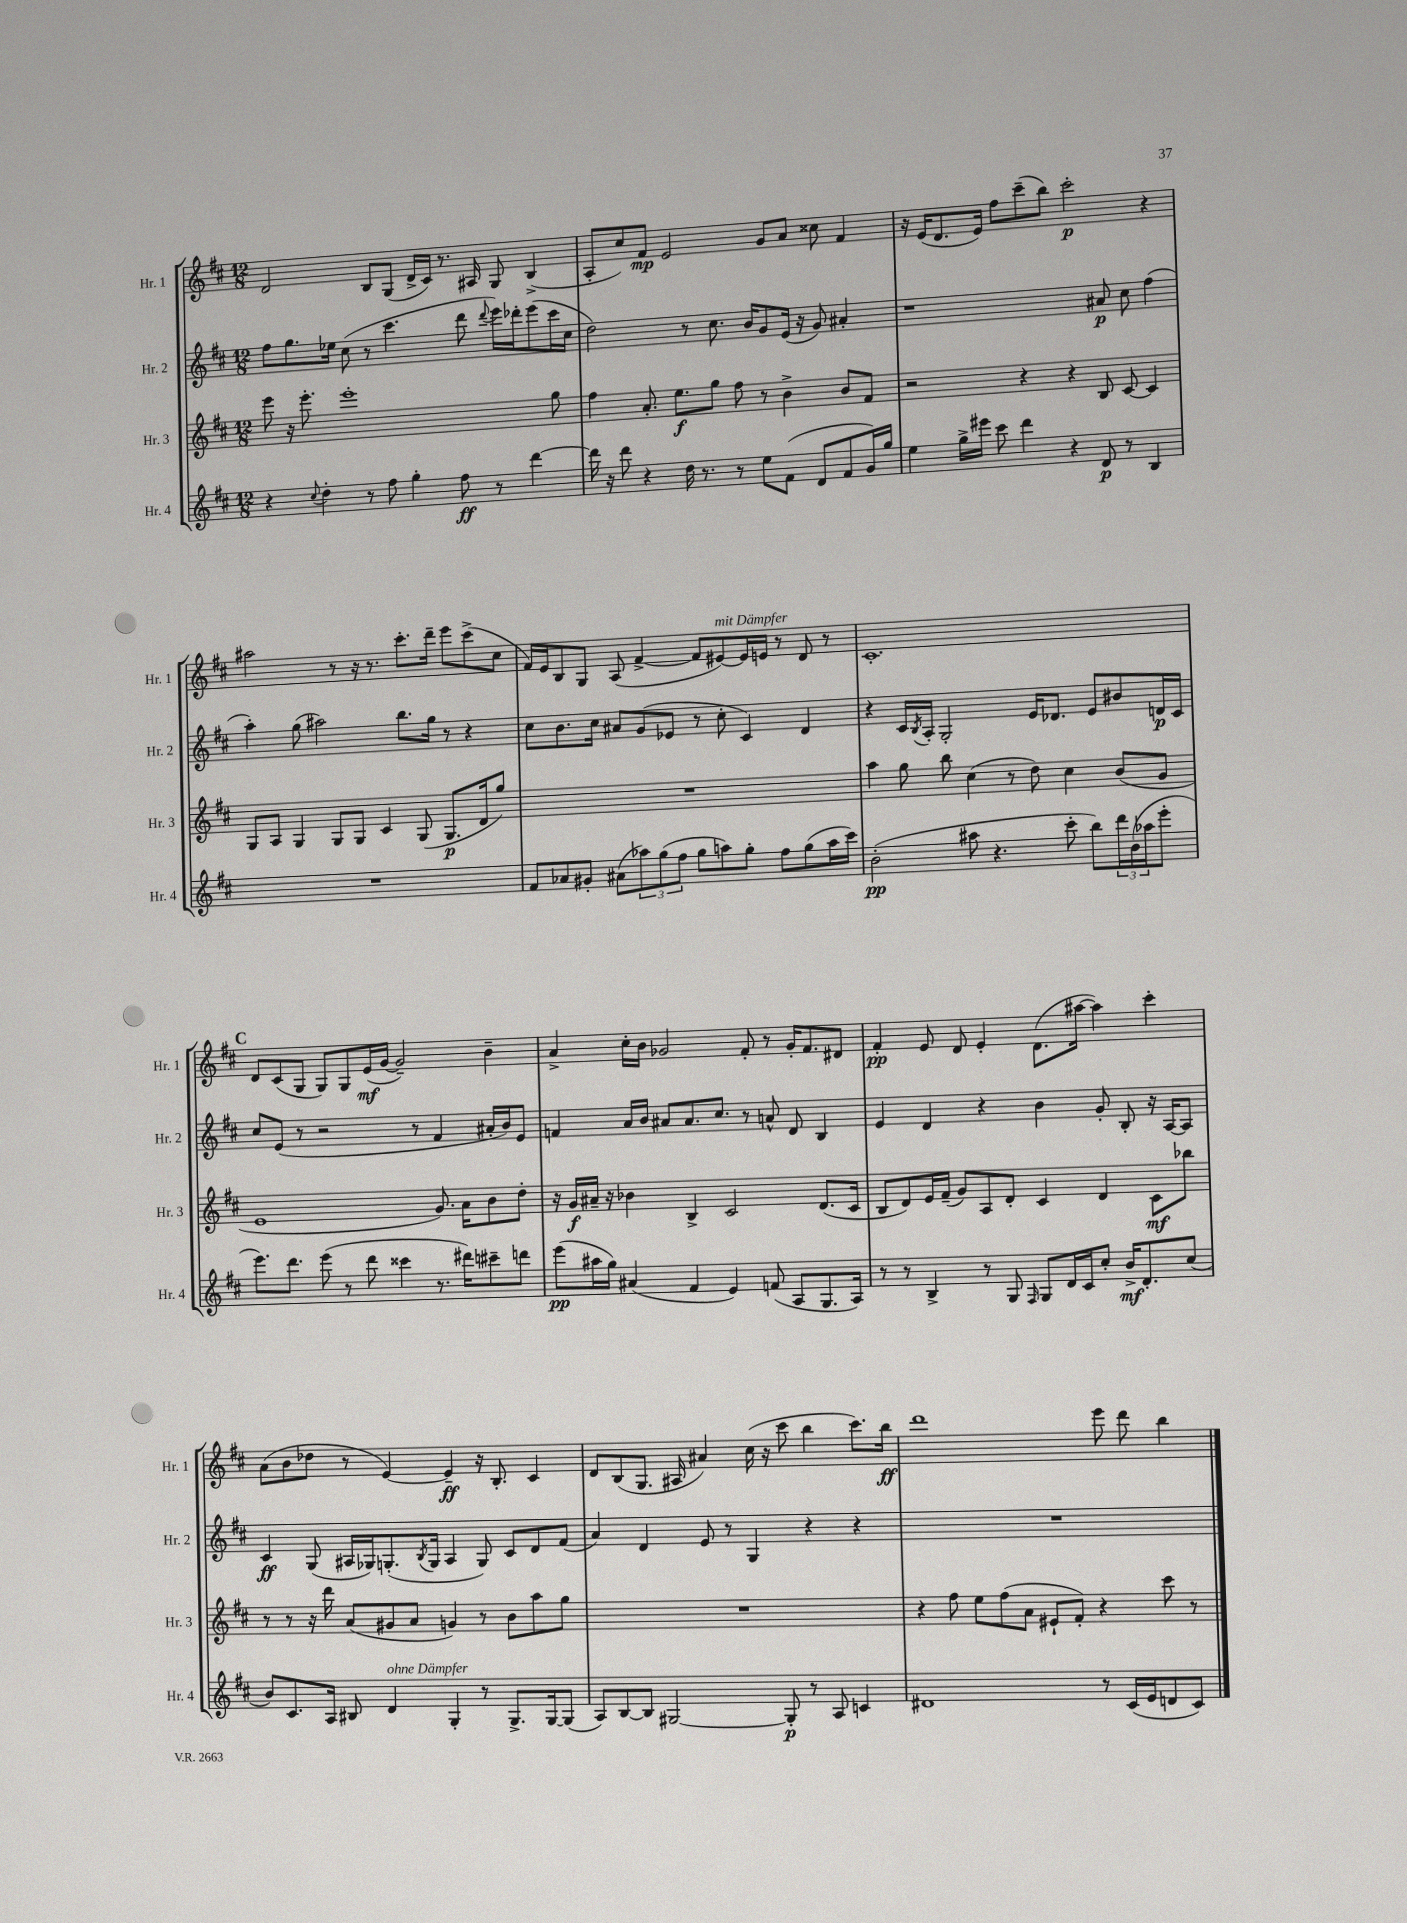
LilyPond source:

<<
\new StaffGroup <<
\new Staff = "s0" \with { instrumentName = "Hr. 1" shortInstrumentName = "Hr. 1" } {
    \clef treble \key d \major \numericTimeSignature \time 12/8
    d'2 b8 g8( d'16-> cis'16) r8. ais16 g8 b4->( |
    a8-. cis''8) fis'8\mp e'2 g'8 a'8 cisis''8 fis'4 |
    r16 e'16( d'8. e'16) fis''8 cis'''8--( b''8) cis'''2-.\p r4 |
    ais''2 r8 r16 r8. cis'''8.-. d'''16-- e'''8 cis'''8->( cis''8 |
    fis'16) e'16 b8 g8 a8( fis'4~-> fis'8 eis'8~^\markup { \italic "mit Dämpfer" }) eis'16 e'16 r8 d'8 r8 |
    cis'1.-. |
    \mark \markup { \bold "C" } d'8 cis'8( g8 g8) g8 e'16\mf( g'16~ g'2--) b'4-- |
    a'4-> cis''16-. b'16 ges'2 fis'8-. r8 ges'16-. fis'8. dis'8 |
    fis'4-.\pp e'8 d'8 e'4-. d'8.( ais''16~ ais''4) cis'''4-. |
    a'8( b'8 des''8 r8 e'4~) e'4--\ff r16 b8.-. cis'4 |
    d'8 b8( g8. ais16 ais'4) cis''16( r16 cis'''8 b''4 cis'''8.) b''16\ff |
    d'''1 e'''8 d'''8 b''4 \bar "|." |
}
\new Staff = "s1" \with { instrumentName = "Hr. 2" shortInstrumentName = "Hr. 2" } {
    \clef treble \key d \major \numericTimeSignature \time 12/8
    fis''8 g''8. ees''16 cis''8( r8 cis'''4. d'''8 \appoggiatura { d'''8 } e'''16) des'''16-. e'''8( cis'''16 cis''16 |
    d''2) r8 cis''8. b'16 g'8 e'16( r16 g'8) ais'4-. |
    r1 ais'8\p cis''8 fis''4( |
    a''4-.) g''8( ais''2) b''8. g''16 r8 r4 |
    cis''8 b'8. cis''16 ais'8 g'8( ees'8 r8 cis''8-. cis'4) d'4 |
    r4 cis'16 \acciaccatura { b8 } a16-. g2-. e'16 des'8. e'8 bis'8 d'16\p cis'16 |
    \mark \markup { \bold "C" } cis''8 e'8( r8 r2 r8 fis'4 ais'16-. b'16) e'8 |
    f'4 a'16 b'16 ais'8 ais'8. cis''8. r8 a'8-^ d'8 b4 |
    e'4 d'4 r4 b'4 g'8-. b8-. r16 a16~ a8 |
    cis'4\ff g8( ais16 ges16) g8.-.( \acciaccatura { b8 } g16 ais4 g8) cis'8 d'8 fis'8( |
    a'4) d'4 e'8 r8 g4 r4 r4 |
    R1. \bar "|." |
}
\new Staff = "s2" \with { instrumentName = "Hr. 3" shortInstrumentName = "Hr. 3" } {
    \clef treble \key d \major \numericTimeSignature \time 12/8
    e'''8 r16 e'''8.-. e'''1-. g''8 |
    fis''4 a'8.-. e''8.\f g''8 fis''8 r8 b'4-> b'8 fis'8 |
    r2 r4 r4 b8 cis'8~ cis'4 |
    g8 a8 g4 g8 g8 cis'4 g8( g8.\p d'16 g''8) |
    R1. |
    a''4 g''8 b''8 cis''4( r8 d''8) cis''4 b'8( g'8 |
    \mark \markup { \bold "C" } e'1 g'8.) a'16 b'8 d''8-. |
    r16 g'16\f ais'16-- r16 bes'4 b4-> cis'2 d'8.( cis'16 |
    b8 d'8) e'16 fis'16--( g'8) a8 d'8-. cis'4 d'4 cis'8\mf bes''8 |
    r8 r8 r16 d'''16 a'8( gis'8 a'8 g'4) r8 b'8 a''8 g''8 |
    R1. |
    r4 fis''8 e''8 fis''8( a'8 eis'8-! fis'8-.) r4 cis'''8 r8 \bar "|." |
}
\new Staff = "s3" \with { instrumentName = "Hr. 4" shortInstrumentName = "Hr. 4" } {
    \clef treble \key d \major \numericTimeSignature \time 12/8
    r4 \appoggiatura { cis''8 } d''4-. r8 fis''8 g''4-. fis''8\ff r8 d'''4~ |
    d'''16 r16 d'''8 r4 d''16 r8. r8 e''8 fis'8( d'8 fis'8 g'16) g''16 |
    e''4 g''16-> eis'''16 cis'''8 d'''4 r4 d'8\p r8 b4 |
    R1. |
    fis'8 aes'8 gis'8-. ais'8( \tuplet 3/2 { aes''8) g''8( fis''8 } g''8 a''8) g''8-. fis''8 g''8( a''16 cis'''16) |
    b'2-.\pp( ais''8 r4. cis'''8-. b''8) \tuplet 3/2 { d'''16 b'16( aes''16 } e'''8-. |
    \mark \markup { \bold "C" } e'''8.) d'''8. e'''8( r8 d'''8 cisis'''4 r8. dis'''16) cis'''8-- d'''8 |
    e'''8\pp( ais''16 g''16) ais'4( fis'4 e'4) f'8( a8 g8. a16) |
    r8 r8 b4-> r8 g8 \grace { fis16 } g8 d'16 cis'16 cis''8-. b'16->\mf d'8.-. cis''8( |
    b'8) cis'8. a16 bis8 d'4^\markup { \italic "ohne Dämpfer" } g4-. r8 g8.-> g16~ g8( |
    a8) b8~ b8 gis2~ gis8-.\p r8 a8 c'4 |
    dis'1 r8 cis'16( e'16 d'8 cis'8) \bar "|." |
}
>>
>>
\layout { \context { \Score \remove "Bar_number_engraver" } }
